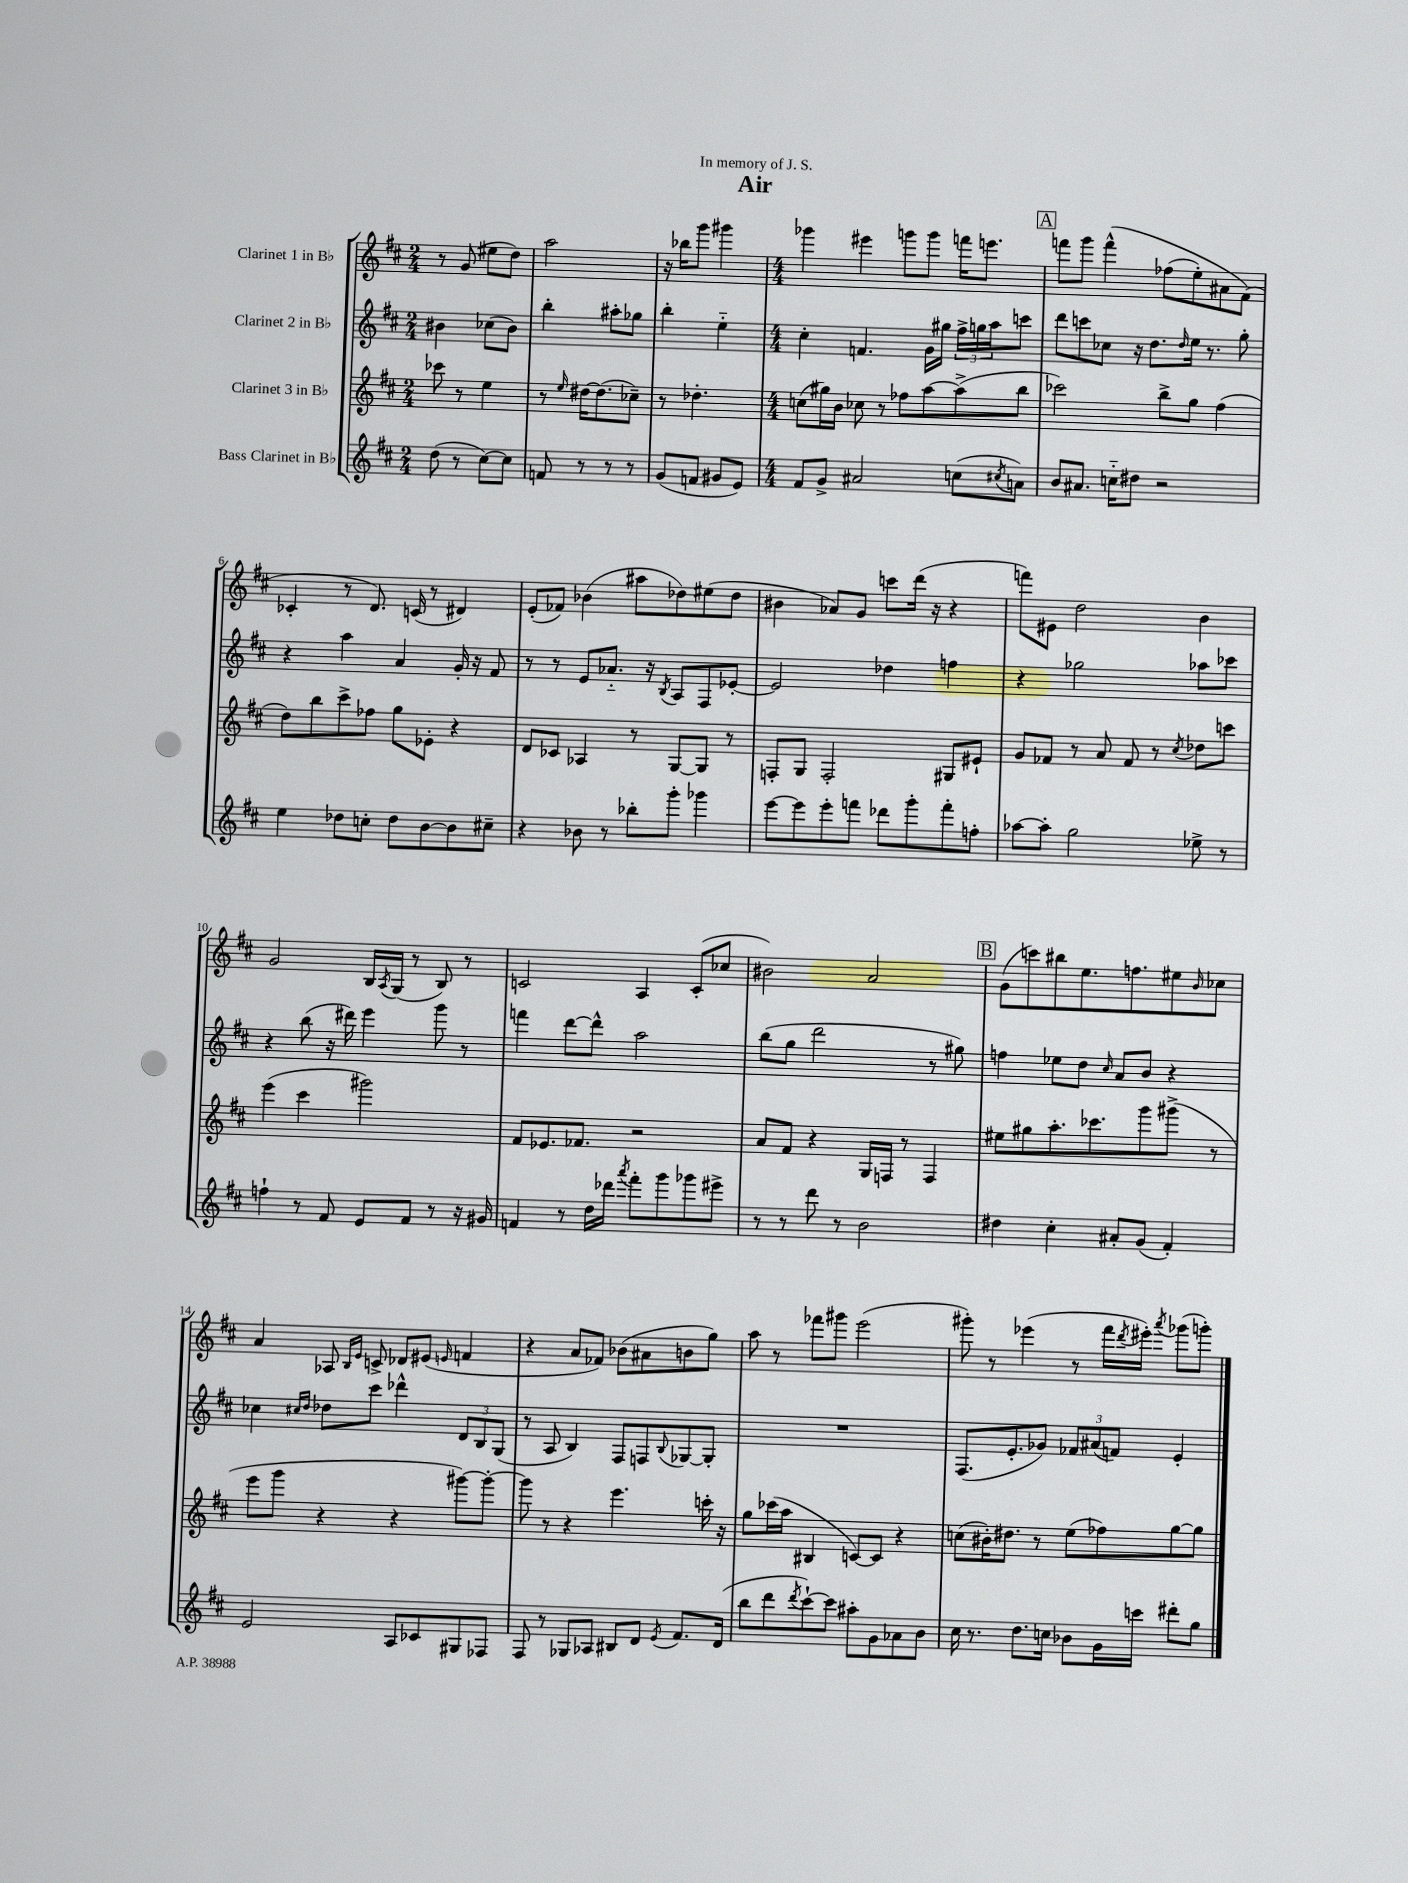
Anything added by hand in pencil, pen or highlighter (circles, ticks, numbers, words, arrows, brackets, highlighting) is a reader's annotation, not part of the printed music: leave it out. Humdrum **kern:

**kern	**kern	**kern	**kern
*staff4	*staff3	*staff2	*staff1
*clefG2	*clefG2	*clefG2	*clefG2
*k[f#c#]	*k[f#c#]	*k[f#c#]	*k[f#c#]
*M2/4	*M2/4	*M2/4	*M2/4
(8dd\	8ccc-\	4b#\	8r
8r	8r	.	(8g/
[8cc#\L)	4ee\	(8cc-\L	8ee#\L
8cc#\]J	.	8b#\J)	8dd\J)
=	=	=	=
8f/	8r	4bb'\	2aa\
.	16qqee/	.	.
8r	[16dd#\LK	.	.
.	(8.dd#\]	.	.
8r	.	8aa#'\L	.
8r	8cc-~\J)	8gg-\J	.
=	=	=	=
(8g/L	8r	4bb'\	16r
.	.	.	16bb-\LK
8f/J	4.dd-'\	.	8ggg\J
8g#/L	.	4ee'~\	4ggg#\
8e/J)	.	.	.
=	=	=	=
*M4/4	*M4/4	*M4/4	*M4/4
8f#/L	(8cc\L	4cc#'\	4ggg-\
8g^/J	16gg#\L)	.	.
.	16b\JJ	.	.
2a#/	8cc-\	4.f/	4eee#\
.	8r	.	.
.	8ff-\L	.	8ggg\L
.	[8aa\	16g\LL	8ggg\J
.	.	16gg#\JJ	.
(8cc\L	(8aa^\]	24ff#^\LL	16fff\LK
.	.	24gg\	.
.	.	.	8.eee\J
.	.	24aa\J	.
8qcc#/	.	.	.
8a\J)	8bb\J	8ccc\J	.
=	=	=	=
8b/L	2ccc-\)	8ddd\L	8fff\L
8.a#/J	.	8ccc\	8ggg\J
.	.	8cc-\J	&(4fff^^\
16cc'~\LK	.	.	.
8dd#\J	.	16r	.
.	.	8.dd\L	.
2r	8bb^\L	.	(8ff-\L
.	.	16qqdd/	.
.	8gg\J	16ee\Jk	8ee'\)
.	.	8.r	.
.	(4ff#\	.	8a#\
.	.	8gg'\	(8f#\J&)
=	=	=	=
4ee\	8dd\L)	4r	4c-'/
.	8bb\	.	.
8dd-\L	8ccc#^\	4aa\	8r
8cc'\J	8ff-\J	.	8.d/)
8dd-\L	8gg\L	4a/	.
.	.	.	(16c/
[8b\	8e-'\J	.	8r
8b\]	4r	16g'/	4d#/)
.	.	16r	.
8cc#~\J	.	8f#/	.
=	=	=	=
4r	8d/L	8r	(8e'/L
.	8c-/J	8r	8f-/J)
8b-\	4A-/	8e/L	(4b-\
8r	.	8.a-'~/J	.
8bb-'\L	8r	.	8aa#\L
.	.	16r	.
.	.	8qB/	.
8ggg'\J	[8G/L	8A/L	8dd-\)
4ggg-\	8G/]J	8F#/	(8ee#\
.	8r	[8e-'/J	8dd-\J
=	=	=	=
[8eee\L	8F'/L	2e-/]	4b#\
8eee\]	8G/J	.	.
8eee'\	2F'/	.	8a-/L)
8fff\J	.	.	8g/J
8ddd-\L	.	4dd-\	8ccc\L
8ggg'\	.	.	(16ddd\Jk
.	.	.	16r
8fff'\	8G#/L	4ff\	4r
8ff'\J	8e#`/J	.	.
=	=	=	=
[8aa-\L	8g/L	4r	8fff\L)
8aa-'\]J	8f-/J	.	8e#\J
2gg\	8r	2gg-\	2dd\
.	8a/	.	.
.	8f-/	.	.
.	8r	.	.
.	8qcc#/	.	.
8ee-^\	8dd-\L	8aa-\L	4b\
8r	8ccc\J	8ccc-\J	.
=	=	=	=
4ff`\	(4eee\	4r	2g/
8r	4ccc#\	(8bb\	.
8f#/	.	16r	.
.	.	16ddd#\)	.
8e/L	2ggg#\)	4eee\	16B/LL
.	.	.	8qA/
.	.	.	(16G/JJ
8f#/J	.	.	8r
8r	.	8ggg\	8B/)
16r	.	8r	8r
16g#/	.	.	.
=	=	=	=
4f/	8f#/L	4fff\	2c/
.	8.e-/	.	.
8r	.	[8ddd\L	.
.	8.f-/J	.	.
16dd\LL	.	8ddd^^\]J	.
16ddd-\JJ	.	.	.
8qaaa/	.	.	.
8fff#'\L	2r	2aa\	4A/
8ggg\	.	.	.
8ggg-\	.	.	(8c'/L
8eee#^\J	.	.	8cc-/J
=	=	=	=
8r	8a/L	(8bb\L	2b#\)
8r	8f#/J	8gg\J	.
8ddd\	4r	2ddd\	.
8r	.	.	.
2b\	16G/LL	.	2a/
.	16F/JJ	.	.
.	8r	.	.
.	4F/	8r	.
.	.	8gg#\)	.
=	=	=	=
4dd#\	8ee#\L	4ff\	(8g\L
.	8gg#\	.	8ccc\)
4cc#'\	8.aa'\	8ee-\L	8bb#\
.	.	8dd\J	8.ee\
.	8.ccc-\	.	.
.	.	16qqcc#/	.
8a#'/L	.	8a/L	.
.	.	.	8.ff\
(8g/J	8ggg\	8b/J	.
4f#'/)	(8ggg#^\J	4r	8ee#\
.	.	.	16qqb/
.	8r	.	8cc-\J
=	=	=	=
2e/	8eee\L	4cc-\	4a/
.	8ggg\J	.	.
.	.	16qqcc#/LL	.
.	.	16qqdd/JJ	.
.	4r	8dd-\L	8A-/
.	.	.	16qqB/LL
.	.	.	16qqe/JJ
.	.	8ccc#\J	8c^/
8A/L	4r	4ddd-^^\	8d-/L
8c-/	.	.	(8e#/J
.	.	.	16qqe/
8G#/	[8ggg#\L)	12d/L	4f/
.	.	12B/	.
8F-/J	8ggg#'\_J	.	.
.	.	(12G/J	.
=	=	=	=
8F#/	8ggg#\]	8r	4r
8r	8r	8A/	.
8G-/L	4r	4B/)	8a/L
8A-/J	.	.	8f-/J)
8B#/L	4.eee\	8F#/L	(8b-\L
8d/J	.	8F/	8a#\
8qe/	.	8qqB/	.
8.f#/L	.	[8G-/	8b\
.	16ccc'\	8G-'/]J	8gg\J)
(16d/Jk	16r	.	.
=	=	=	=
8bb\L	8gg\L	1r	8aa\
8ddd\	(16ccc-\L	.	8r
.	16aa\JJ	.	.
8qddd/	.	.	.
[8ccc#`\)	4B#/	.	8fff-\L
8ccc#\]J	.	.	8ggg#\J
8aa#'\L	[8c/L)	.	(2eee\
8g\	8c/]J	.	.
8a-\	4r	.	.
8b\J	.	.	.
=	=	=	=
16cc#\	(8cc\L	(8.F#/L	8ggg#'\)
8.r	.	.	.
.	16b#'\K)	.	8r
.	8.dd#\J	8.e'/	.
8.dd\L	.	.	(4eee-\
.	8r	8g-/J)	.
16cc\Jk	.	.	.
8b-\L	(8ee\L	12f-/L	8r
.	.	(12a#/	.
16g\L	8ff-\)	.	16fff#\LL
.	.	12f/J)	.
.	.	.	8qddd/
16ccc\JJ	.	.	16eee#'\JJ)
.	.	.	8qaaa/
8ddd#'\L	[8gg\	4e'/	(8ggg-\L
8gg\J	8gg\]J	.	8ggg'\J)
==	==	==	==
*-	*-	*-	*-
